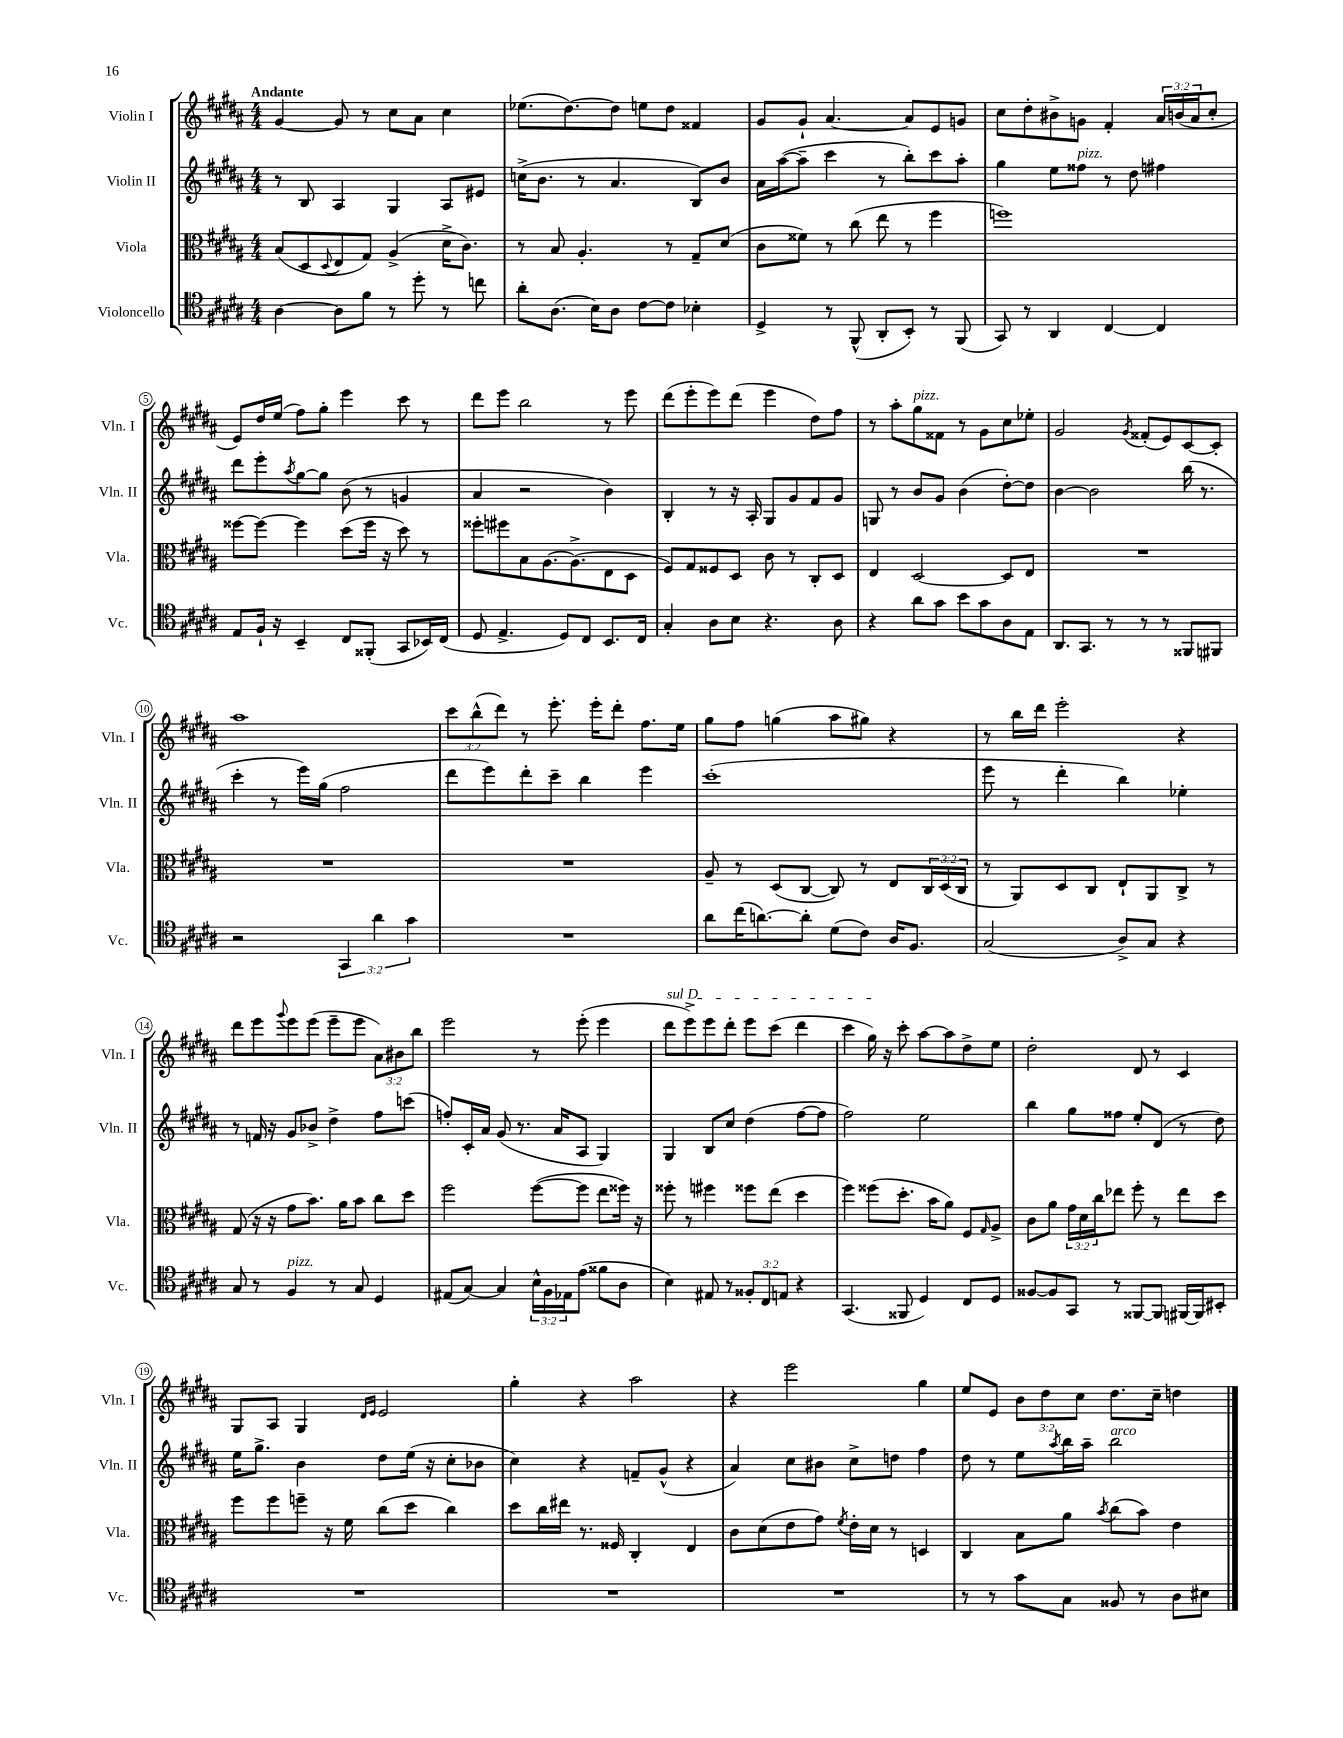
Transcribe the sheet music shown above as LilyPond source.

<<
\new StaffGroup <<
\new Staff = "s0" \with { instrumentName = "Violin I" shortInstrumentName = "Vln. I" } {
    \clef treble \key b \major \numericTimeSignature \time 4/4 \override Staff.TupletNumber.text = #tuplet-number::calc-fraction-text \tempo "Andante"
    gis'4~ gis'8 r8 cis''8 ais'8 cis''4 |
    ees''8.( dis''8.~) dis''8 e''8 dis''8 fisis'4 |
    gis'8 gis'8-! ais'4.~ ais'8 e'8 g'8 |
    cis''8 dis''8-. bis'8-> g'8 fis'4-. \tuplet 3/2 { ais'16 b'16( ais'16 } cis''8-. |
    e'8) dis''16 e''16( fis''8) gis''8-. e'''4 cis'''8 r8 |
    dis'''8 e'''8 b''2 r8 e'''8 |
    dis'''8( e'''8-. e'''8) dis'''8( e'''4 dis''8) fis''8 |
    r8 ais''8-. gis''8^\markup { \italic "pizz." } fisis'8 r8 gis'8 cis''8 ees''8-. |
    gis'2 \acciaccatura { gis'8 } fisis'8-.( e'8) cis'8~ cis'8-. |
    ais''1 |
    \tuplet 3/2 { cis'''8 b''8-^( dis'''8) } r8 e'''8.-. e'''16-. dis'''8-. fis''8. e''16 |
    gis''8 fis''8 g''4( ais''8 gis''8) r4 |
    r8 b''16 dis'''16 e'''2-. r4 |
    dis'''8 e'''8 \appoggiatura { gis'''8 } e'''8 e'''8( e'''8-- e'''8 \tuplet 3/2 { ais'8) bis'8 b''8 } |
    e'''2 r8 e'''8-.( e'''4 |
    \once \override TextSpanner.bound-details.left.text = \markup { \italic "sul D" } dis'''8\startTextSpan e'''8->) e'''8 dis'''8-. e'''8 cis'''8( dis'''4 |
    cis'''4 gis''16\stopTextSpan) r16 cis'''8-. ais''8~ ais''8 dis''8-> e''8 |
    dis''2-. dis'8 r8 cis'4 |
    gis8 ais8 gis4 \grace { dis'16 e'16 } e'2 |
    gis''4-. r4 ais''2 |
    r4 e'''2 gis''4 |
    e''8 e'8 \tuplet 3/2 { b'8 dis''8 cis''8 } dis''8. cis''16-- d''4 \bar "|." |
}
\new Staff = "s1" \with { instrumentName = "Violin II" shortInstrumentName = "Vln. II" } {
    \clef treble \key b \major \numericTimeSignature \time 4/4
    r8 b8 ais4 gis4 ais8 eis'8 |
    c''16->( b'8. r8 ais'4. b8) b'8 |
    ais'16 ais''16~( ais''8-- cis'''4 r8 b''8-.) cis'''8 ais''8-. |
    gis''4 e''8 fisis''8^\markup { \italic "pizz." } r8 dis''8 fis''4 |
    dis'''8 e'''8-. \acciaccatura { ais''8 } gis''8~ gis''8 b'8( r8 g'4 |
    ais'4 r2 b'4) |
    b4-. r8 r16 ais16-. gis8 gis'8 fis'8 gis'8 |
    g8 r8 b'8 gis'8 b'4( dis''8~-.) dis''8 |
    b'4~ b'2 b''16( r8. |
    cis'''4-. r8 e'''16) gis''16( fis''2 |
    dis'''8 e'''8) dis'''8-. cis'''8-- b''4 e'''4 |
    cis'''1-.( |
    e'''8 r8 dis'''4-. b''4) ees''4-. |
    r8 f'16 r16 gis'8 bes'8-> dis''4-> fis''8 c'''8( |
    f''8-.) cis'16-. ais'16 gis'8( r8. ais'16 ais8 gis4) |
    gis4 b8 cis''8 dis''4( fis''8~ fis''8 |
    fis''2) e''2 |
    b''4 gis''8 fisis''8 e''8-. dis'8( r8 dis''8) |
    e''16 gis''8.-> b'4 dis''8 e''16( r16 cis''8-. bes'8 |
    cis''4) r4 f'8-- gis'8-^( r4 |
    ais'4) cis''8 bis'8 cis''8-> d''8 fis''4 |
    dis''8 r8 e''8 \acciaccatura { ais''8 } b''16 ais''16-- b''2^\markup { \italic "arco" } \bar "|." |
}
\new Staff = "s2" \with { instrumentName = "Viola" shortInstrumentName = "Vla." } {
    \clef alto \key b \major \numericTimeSignature \time 4/4 \override Staff.TupletNumber.text = #tuplet-number::calc-fraction-text
    b8( dis8 \appoggiatura { dis8 } e8 gis8) ais4->( dis'16-> cis'8.) |
    r8 b8 ais4.-. r8 gis8-- dis'8( |
    cis'8 fisis'8) r8 cis''8( e''8 r8 fis''4 |
    f''1) |
    fisis''8~ fisis''8~ fisis''4 dis''8( fisis''16 r16 dis''8) r8 |
    fisis''8-. fis''8 b8 ais8.~ ais8.->( e8 dis8 |
    fis8) gis8 fisis8 dis8 cis'8 r8 cis8-. dis8 |
    e4 dis2~ dis8 e8 |
    R1 |
    R1 |
    R1 |
    ais8-- r8 dis8( cis8~ cis8) r8 e8 \tuplet 3/2 { cis16 dis16( cis16 } |
    r8 ais,8) dis8 cis8 e8-! ais,8 cis8-> r8 |
    gis8( r16 r16 gis'8 b'8.) ais'16 b'8 cis''8 dis''8 |
    fis''2 fis''8~( fis''8 e''8 fisis''16) r16 |
    fisis''8-. r8 fis''4 fisis''8 e''8( dis''4 |
    fis''4) fisis''8( dis''8.-. b'16 ais'8) fis8 \grace { gis16 } ais8-> |
    cis'8 ais'8 \tuplet 3/2 { gis'16 dis'16 cis''16 } ees''8 fis''8-. r8 ees''8 dis''8 |
    fis''8 fis''8 f''8-- r16 fis'16 cis''8( dis''8 cis''4) |
    dis''8 cis''16 eis''16 r8. fisis16 cis4-. e4 |
    cis'8 dis'8( e'8 gis'8) \acciaccatura { fis'8 } e'16-. dis'16 r8 d4 |
    cis4 b8 ais'8 \acciaccatura { b'8 } cis''8( b'8) e'4 \bar "|." |
}
\new Staff = "s3" \with { instrumentName = "Violoncello" shortInstrumentName = "Vc." } {
    \clef tenor \key b \major \numericTimeSignature \time 4/4 \override Staff.TupletNumber.text = #tuplet-number::calc-fraction-text
    ais4~ ais8 fis'8 r8 dis''8-. r8 c''8 |
    ais'8-. ais8.( b16) ais8 cis'8~ cis'8 bes4-. |
    dis4-> r8 fis,8-^( ais,8-. b,8-.) r8 fis,8( |
    gis,8) r8 ais,4 cis4~ cis4 |
    e8 fis16-! r16 b,4-- cis8 fisis,8-.( gis,8 bes,16) cis16( |
    dis8 e4.-> dis8) cis8 b,8. cis16 |
    gis4-. ais8 b8 r4. ais8 |
    r4 ais'8 gis'8 b'8 gis'8 ais8 e8 |
    ais,8. gis,8. r8 r8 r8 fisis,8 fis,8 |
    r2 \tuplet 3/2 { gis,4 ais'4 gis'4 } |
    R1 |
    ais'8 cis''16( a'8.~) a'8-. dis'8( cis'8) ais16 fis8. |
    gis2( ais8->) gis8 r4 |
    gis8 r8 fis4^\markup { \italic "pizz." } r8 gis8 dis4 |
    eis8( gis8~) gis4 \tuplet 3/2 { b16-^ fis16 ees16 } e'8( fisis'8 ais8 |
    b4) eis8 r8 \tuplet 3/2 { fisis8-. cis8 e8 } r4 |
    gis,4.( fisis,8 dis4) cis8 dis8 |
    fisis8~ fisis8 gis,8 r8 fisis,8~ fisis,8 fis,16~ fis,16 bis,8-. |
    R1 |
    R1 |
    R1 |
    r8 r8 gis'8 gis8 fisis8 r8 ais8 bis8 \bar "|." |
}
>>
>>
\layout { \context { \Score \override BarNumber.stencil = #(make-stencil-circler 0.1 0.3 ly:text-interface::print) } }
